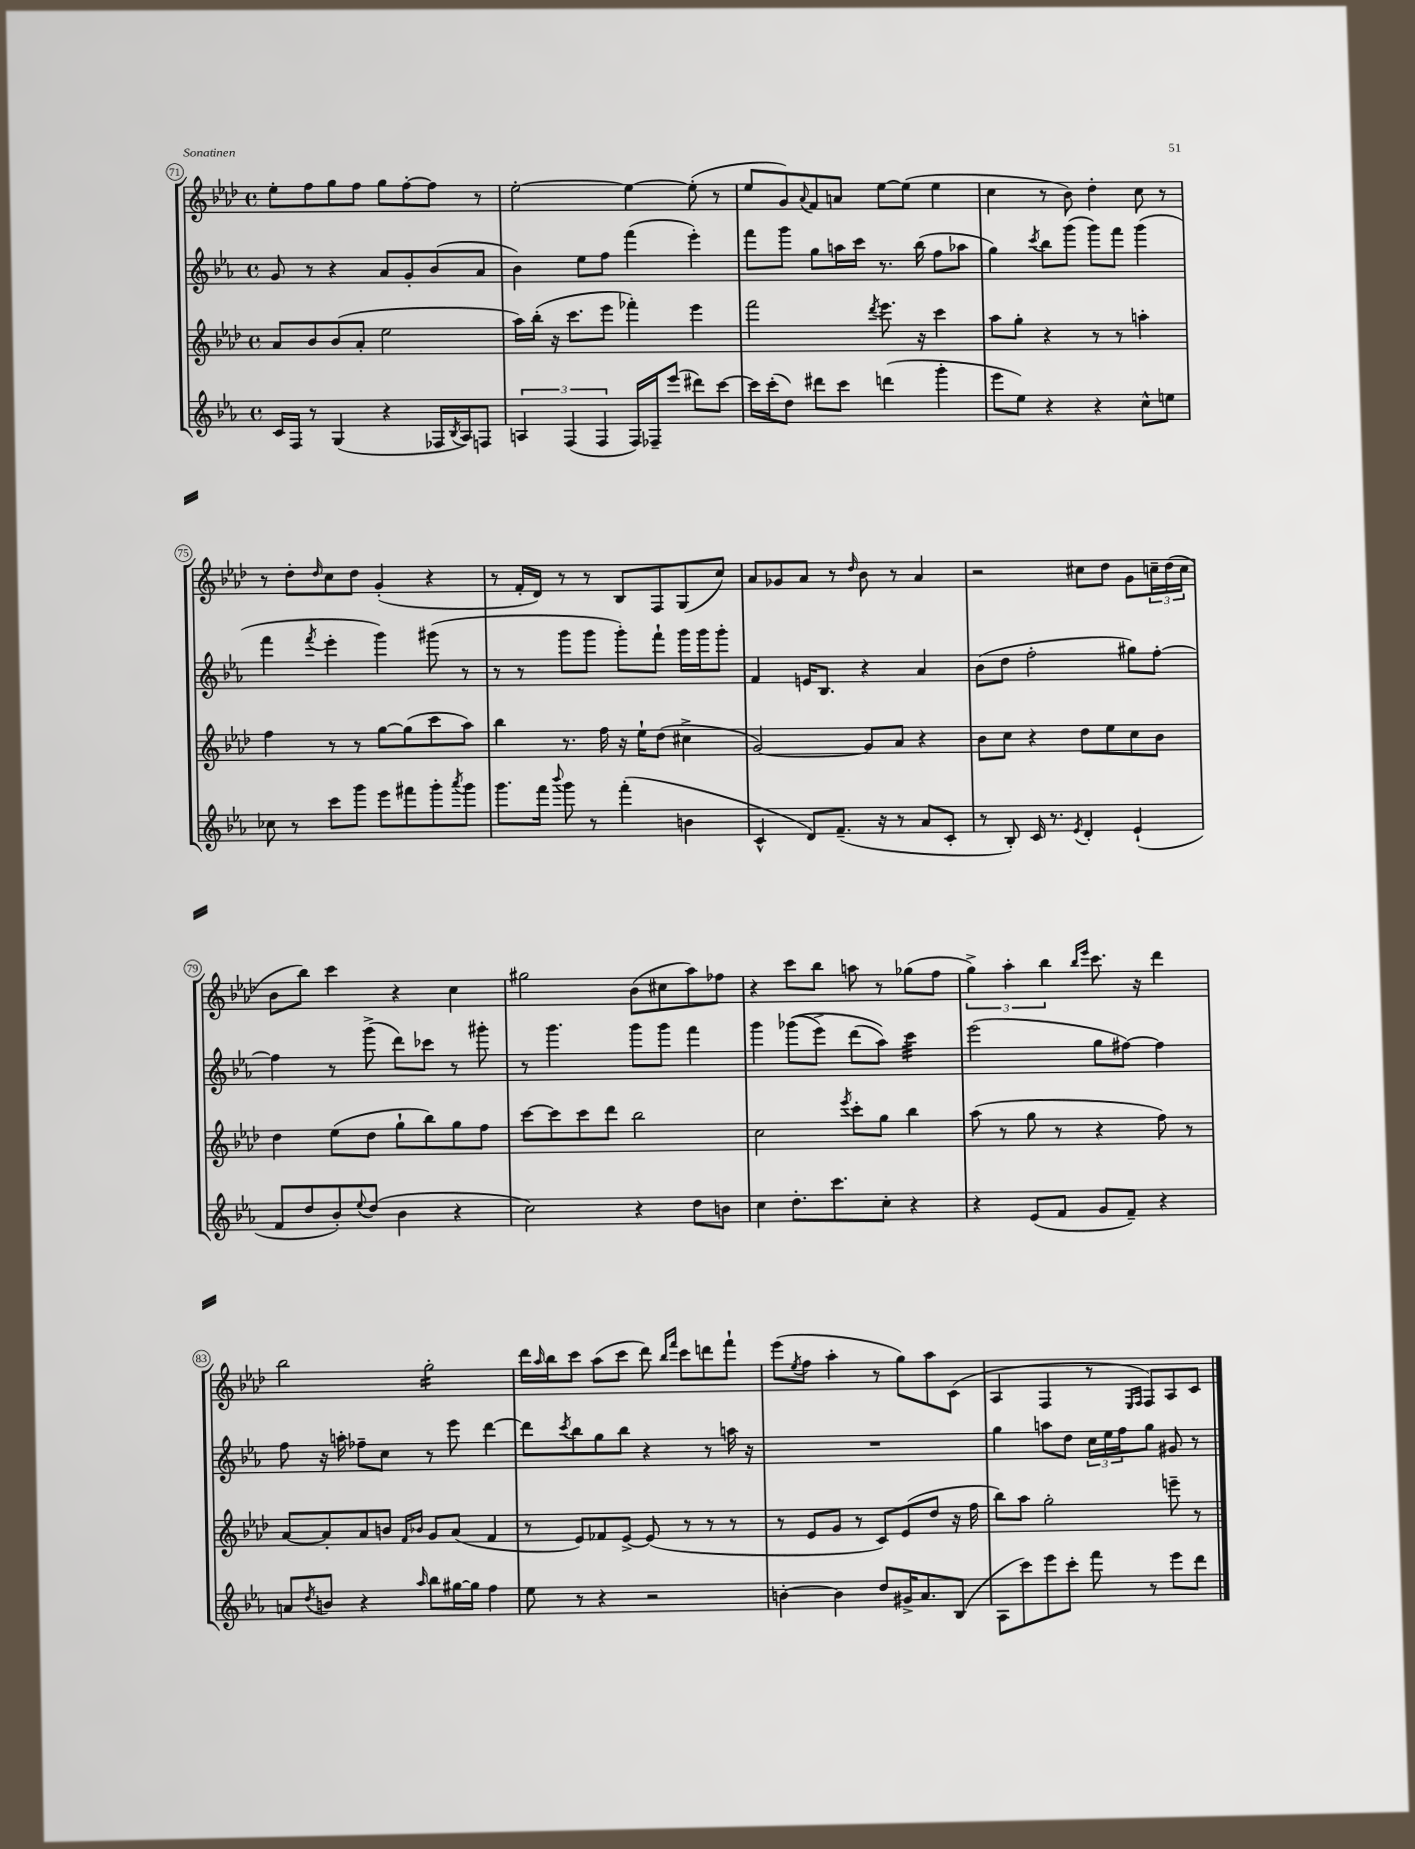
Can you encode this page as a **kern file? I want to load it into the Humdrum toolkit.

**kern	**kern	**kern	**kern
*staff4	*staff3	*staff2	*staff1
*clefG2	*clefG2	*clefG2	*clefG2
*k[b-e-a-]	*k[b-e-a-d-]	*k[b-e-a-]	*k[b-e-a-d-]
*M4/4	*M4/4	*M4/4	*M4/4
*met(c)	*met(c)	*met(c)	*met(c)
16c	8a-	8g	8ee-'
16F	.	.	.
8r	8b-	8r	8ff
(4G	(8b-	4r	8gg
.	8a-'	.	8ff
4r	2ee-	8a-	8gg
.	.	8g'	[8ff'
16F-	.	(8b-	8ff]
8qB-	.	.	.
16A-)	.	.	.
8F	.	8a-	8r
=	=	=	=
6A	16aa-)	4b-)	[2ee-'
.	(16bb-'	.	.
.	16r	.	.
(6F	.	.	.
.	8.ccc	.	.
.	.	8ee-	.
6F	.	.	.
.	8eee-	8ff	.
16F)	4fff-')	(4fff	4ee-_
16F-~	.	.	.
(8eee-	.	.	.
8ddd#)	4eee-	4eee-')	(8ee-']
[8ccc	.	.	8r
=	=	=	=
16ccc]	2fff	8fff	8ee-
(16ccc'	.	.	.
8dd)	.	8ggg	8g)
.	.	.	8qqa-
8ddd#	.	8gg	8f
8ccc	.	16aa	8a
.	.	16ccc	.
.	8qddd-	.	.
(4ddd	8.eee-	8.r	[8ee-
.	.	.	(8ee-]
.	16r	(16bb-	.
4ggg'	4ccc	8ff	4ee-
.	.	8aa-	.
=	=	=	=
8eee-	8aa-	4gg)	4cc
8ee-)	8gg'	.	.
.	.	8qccc	.
4r	4r	8bb-	8r
.	.	(8ggg	8b-)
4r	8r	8ggg)	4dd-'
.	8r	8fff	.
8cc^^	4aa'	(4ggg	8cc
8ee	.	.	8r
=	=	=	=
8cc-	4ff	4fff	8r
8r	.	.	8dd-'
.	.	8qfff	16qqdd-
8ccc	8r	4eee-'	8cc
8ggg	8r	.	8dd-
8eee-	[8gg	4ggg)	(4g'
8fff#	(8gg]	.	.
8ggg'	8ccc	(8ggg#	4r
8qaaa-	.	.	.
8ggg	8aa-)	8r	.
=	=	=	=
8.ggg	4bb-	8r	8r
.	.	8r	16f'
16fff	.	.	16d-)
8qqbbb-	.	.	.
8ggg	8.r	8ggg	8r
8r	.	8ggg	8r
.	16ff	.	.
(4fff'	16r	8ggg')	8B-
.	16ee-`	.	.
.	(8dd-	8fff`	8F
4b	4cc#^	16ggg	(8G
.	.	16ggg	.
.	.	8ggg'	8cc)
=	=	=	=
4c^^	[2g)	4f	8a-
.	.	.	8g-
8d)	.	16e	8a-
.	.	8.B-	.
(8.f~	.	.	8r
.	.	.	16qqdd-
.	8g]	4r	8b-
16r	.	.	.
8r	8a-	.	8r
8a-	4r	4a-	4a-
8c'	.	.	.
=	=	=	=
8r	8b-	(8b-	2r
8B-')	8cc	8dd	.
16c	4r	2ff'	.
8.r	.	.	.
8qe-	.	.	.
4d'	8dd-	.	8cc#
.	8ee-	.	8dd-
(4e-`	8cc	8gg#)	8g
.	8b-	[8ff'	24cc~
.	.	.	(24dd-
.	.	.	24cc
=	=	=	=
8f	4dd-	4ff]	8b-
8dd	.	.	8bb-)
8b-')	(8ee-	8r	4ccc
8qqee-	.	.	.
(8dd	8dd-	(8ggg^	.
4b-	8gg`	8ddd)	4r
.	8bb-)	8ccc-	.
4r	8gg	8r	4cc
.	8ff	8ggg#'	.
=	=	=	=
2cc)	[8ccc	8r	2gg#
.	8ccc]	4.ggg	.
.	8ccc	.	.
.	8ddd-	.	.
4r	2bb-	8ggg	(8b-
.	.	8ggg	8cc#
8dd	.	4fff	8aa-)
8b	.	.	8ff-
=	=	=	=
4cc	2cc	4ggg	4r
8.dd'	.	&((8ggg-	8ccc
.	.	8eee-^)	8bb-
8.ccc	.	.	.
.	8qeee-	.	.
.	8ccc'	(8ddd	8aa
8cc'	8gg	8aa-)&)	8r
4r	4bb-	4ccc	(8gg-
.	.	.	8ff
=	=	=	=
4r	(8aa-	(2eee-	6gg^)
.	8r	.	.
.	.	.	6aa-'
(8e-	8gg	.	.
.	.	.	6bb-
8f	8r	.	.
.	.	.	16qqbb-
.	.	.	16qqeee-
8g	4r	8gg	8.ccc
8f~)	.	[8ff#)	.
.	.	.	16r
4r	8ff)	4ff#]	4ddd-
.	8r	.	.
=	=	=	=
8a	[8a-	8ff	2bb-
8qdd	.	.	.
8b	8a-']	16r	.
.	.	16aa'	.
4r	8a-	8ff-~	.
.	8b	8cc	.
.	16qqf	.	.
16qqaa-	16qqb-	.	.
8bb-	8g	8r	2gg'
[16gg#	(8a-	8eee-	.
16gg#]	.	.	.
4ff	4f	[4ddd	.
=	=	=	=
8ee-	8r	8ddd]	16ddd-
.	.	.	16qqaa-
.	.	.	16bb-
.	.	8qccc	.
8r	8e-)	8bb-	8ccc
4r	8f-	8gg	(8aa-
.	[8e-^	8bb-	8ccc
2r	(8e-]	4r	8ddd-)
.	.	.	16qqbb-
.	.	.	16qqfff
.	8r	.	8ccc
.	8r	8r	8ddd
.	8r	16aa	8fff`
.	.	16r	.
=	=	=	=
[4b'	8r	1r	(8eee-
.	.	.	8qee-
.	8e-	.	8ff
4b]	8g	.	4aa-'
.	8r	.	.
8dd	8c)	.	8r
16g#^	(8e-	.	8gg)
8.a-	.	.	.
.	8dd-	.	8aa-
(8B-	16r	.	(8c
.	16ff	.	.
=	=	=	=
8A-	8bb-)	4gg	4A-
8ccc)	8aa-	.	.
8eee-	2gg'	8aa	4F
8ccc'	.	8dd	.
8fff	.	24cc	8r
.	.	24ee-	.
.	.	24ff	.
.	.	.	16qqE-
.	.	.	16qqF
8r	.	8gg	8F)
8eee-	8eee~	8g#	8A-
8ddd	8r	8r	8c
==	==	==	==
*-	*-	*-	*-
